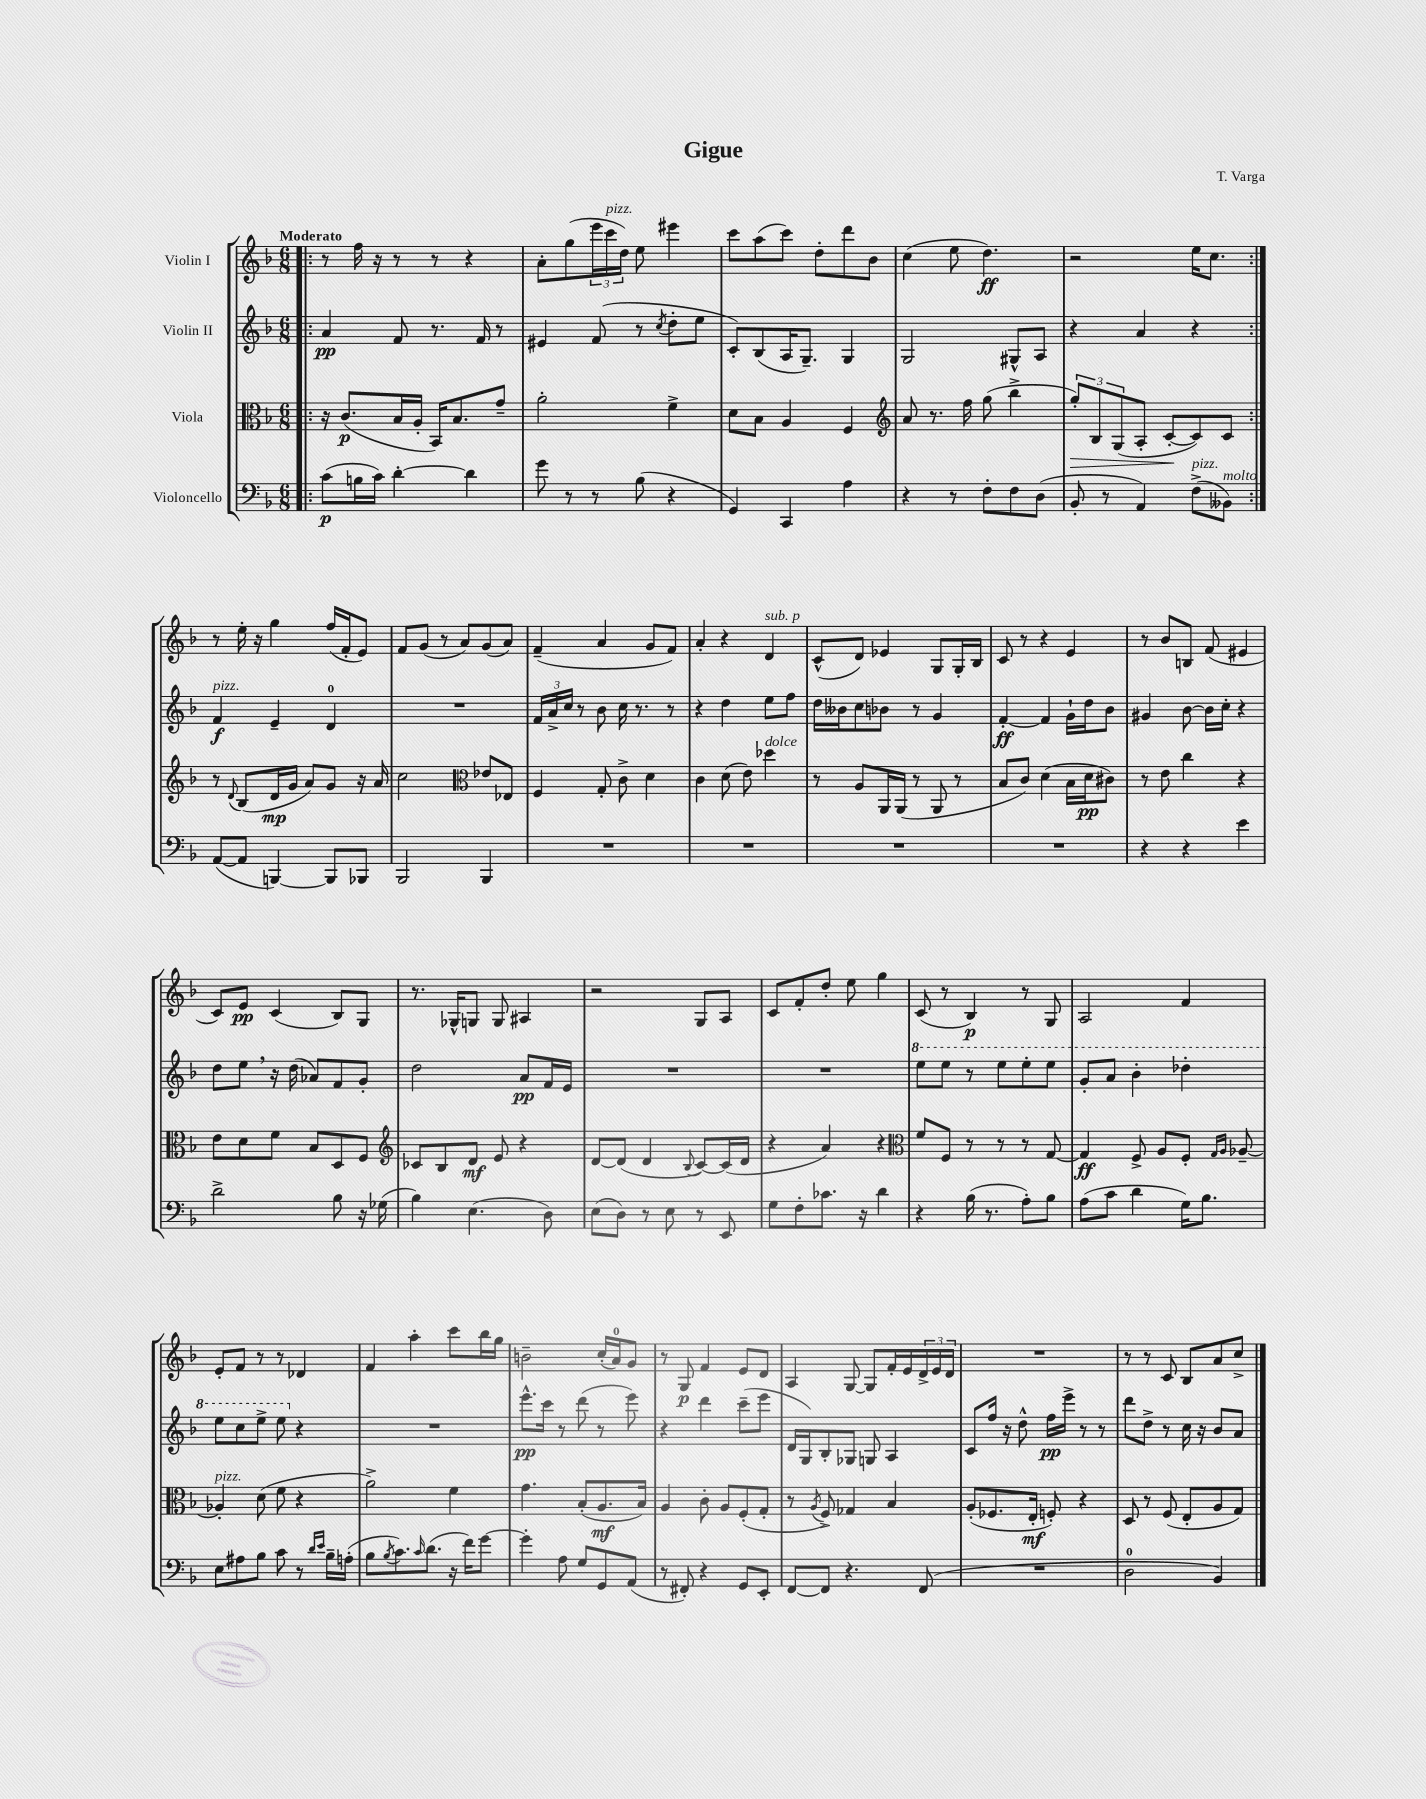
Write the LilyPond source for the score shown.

\header { title = "Gigue" composer = "T. Varga" }
<<
\new StaffGroup <<
\new Staff = "s0" \with { instrumentName = "Violin I" } {
    \clef treble \key f \major \numericTimeSignature \time 6/8 \tempo "Moderato"
    \repeat volta 2 { \bar ".|:" r8 f''16 r16 r8 r8 r4 |
    a'8-. g''8( \tuplet 3/2 { e'''16 c'''16^\markup { \italic "pizz." } d''16) } e''8 eis'''4 |
    c'''8 a''8( c'''8) d''8-. d'''8 bes'8 |
    c''4( e''8 d''4.\ff) |
    r2 e''16 c''8. | }
    r8 e''16-. r16 g''4 f''16( f'16-. e'8) |
    f'8 g'8( r8 a'8) g'8( a'8) |
    f'4--( a'4 g'8 f'8) |
    a'4-. r4 d'4^\markup { \italic "sub. p" } |
    c'8-^( d'8) ees'4 g8 g16-. bes16 |
    c'8 r8 r4 e'4 |
    r8 bes'8 b8 f'8( eis'4 |
    c'8) e'8\pp c'4( bes8) g8 |
    r8. ges16-^ g8 g8 ais4 |
    r2 g8 a8 |
    c'8 f'8-. d''8-. e''8 g''4 |
    c'8( r8 bes4\p) r8 g8 |
    a2 f'4 |
    e'8-. f'8 r8 r8 des'4 |
    f'4 a''4-. c'''8 bes''16 g''16 |
    b'2-- c''16-.( a'16-0) g'8 |
    r8 g8\p f'4 e'8 d'8 |
    a4 g8~ g8 f'16-. e'16 \tuplet 3/2 { d'16-> e'16 d'16 } |
    R2. |
    r8 r8 c'8 bes8 a'8 c''8-> \bar "|." |
}
\new Staff = "s1" \with { instrumentName = "Violin II" } {
    \clef treble \key f \major \numericTimeSignature \time 6/8
    \repeat volta 2 { \bar ".|:" a'4\pp f'8 r8. f'16 r8 |
    eis'4 f'8( r8 \acciaccatura { c''8 } d''8-. e''8 |
    c'8-.) bes8( a16 g8.--) g4 |
    g2 gis8-^ a8 |
    r4 a'4 r4 | }
    f'4\f^\markup { \italic "pizz." } e'4-- d'4-0 |
    R2. |
    \tuplet 3/2 { f'16 a'16-> c''16 } r8 bes'8 c''16 r8. r8 |
    r4 d''4 e''8 f''8 |
    d''16 beses'16 c''8 bes'8 r8 g'4 |
    f'4~-.\ff f'4 g'16-! d''16 bes'8 |
    gis'4 bes'8~ bes'16 c''16-. r4 |
    d''8 e''8 \breathe r16 d''16( aes'8) f'8 g'8-. |
    d''2 a'8\pp f'16 e'16 |
    R2. |
    R2. |
    \ottava #1 e'''8 e'''8 r8 e'''8 e'''8-. e'''8 |
    g''8-. a''8 bes''4-. des'''4-. |
    e'''8 c'''8 e'''8-> e'''8 \ottava #0 r4 |
    R2. |
    e'''8.-^\pp c'''16 r8 d'''8( r8 e'''8) |
    r4 d'''4 c'''8--( e'''8 |
    d'16 g16) bes8-. ges8 g8 a4 |
    c'8 f''16 r16 d''8-^ f''16\pp e'''16-> r8 r8 |
    d'''8 d''8-> r8 c''16 r16 bes'8 a'8 \bar "|." |
}
\new Staff = "s2" \with { instrumentName = "Viola" } {
    \clef alto \key f \major \numericTimeSignature \time 6/8
    \repeat volta 2 { \bar ".|:" r16 c'8.\p( bes16 a16-. bes,16) bes8. g'8-- |
    a'2-. f'4-> |
    d'8 bes8 a4 f4 |
    \clef treble a'8 r8. f''16 g''8( bes''4-> |
    \tuplet 3/2 { g''8-.\>) bes8 g8( } a8-. c'8~-.\! c'8) c'8 | }
    r8 \appoggiatura { d'8 } bes8( d'16\mp g'16 a'8) g'8 r16 a'16 |
    c''2 \clef alto ees'8 ees8 |
    f4 g8-. c'8-> d'4 |
    c'4 d'8( e'8) des''4^\markup { \italic "dolce" } |
    r8 a8 a,16 a,16( r8 a,8 r8 |
    bes8 c'8) d'4( bes16 d'16\pp cis'8) |
    r8 e'8 c''4 r4 |
    e'8 d'8 f'8 bes8 d8 f8 |
    \clef treble ces'8 bes8 d'8\mf e'8 r4 |
    d'8~ d'8( d'4 \appoggiatura { bes8 } c'8~) c'16( d'16 |
    r4 a'4) r4 |
    \clef alto f'8 f8 r8 r8 r8 g8~ |
    g4\ff f8-> a8 f8-. \grace { g16 a16 } aes8~-- |
    aes4-.^\markup { \italic "pizz." } d'8( f'8 r4 |
    a'2->) f'4 |
    g'4. bes8-.( a8.\mf bes16) |
    a4 c'8-. a8 f8-.( g8-. |
    r8 \acciaccatura { a8 } f8->) ges4 bes4 |
    a8-.( fes8. e16-.\mf f8-.) r4 |
    d8 r8 f8( e8-. a8 g8) \bar "|." |
}
\new Staff = "s3" \with { instrumentName = "Violoncello" } {
    \clef bass \key f \major \numericTimeSignature \time 6/8
    \repeat volta 2 { \bar ".|:" c'8\p( b16 c'16) d'4~-. d'4 |
    g'8 r8 r8 bes8( r4 |
    g,4) c,4 a4 |
    r4 r8 f8-. f8 d8( |
    bes,8-. r8 a,4) f8->^\markup { \italic "pizz." }( beses,8^\markup { \italic "molto" }) | }
    a,8~( a,8 b,,4~) b,,8 bes,,8 |
    bes,,2 bes,,4 |
    R2. |
    R2. |
    R2. |
    R2. |
    r4 r4 e'4 |
    d'2-> bes8 r16 ges16( |
    bes4) e4.( d8) |
    e8( d8) r8 e8 r8 e,8 |
    g8 f8-. ces'8. r16 d'4 |
    r4 bes16( r8. a8-.) bes8 |
    a8( c'8 d'4 g16) bes8. |
    e8 ais8 bes8 c'8 r8 \grace { d'16 e'16 } bes16-- a16-.( |
    bes8 \acciaccatura { bes8 } c'8.) \grace { c'16 } d'8.( r16 f'16) g'8~ |
    g'4-. a8 g8 g,8 a,8( |
    r8 fis,8-.) r4 g,8 e,8-. |
    f,8~ f,8 r4. f,8( |
    R2. |
    d2-0 bes,4) \bar "|." |
}
>>
>>
\layout { \context { \Score \remove "Bar_number_engraver" } }
